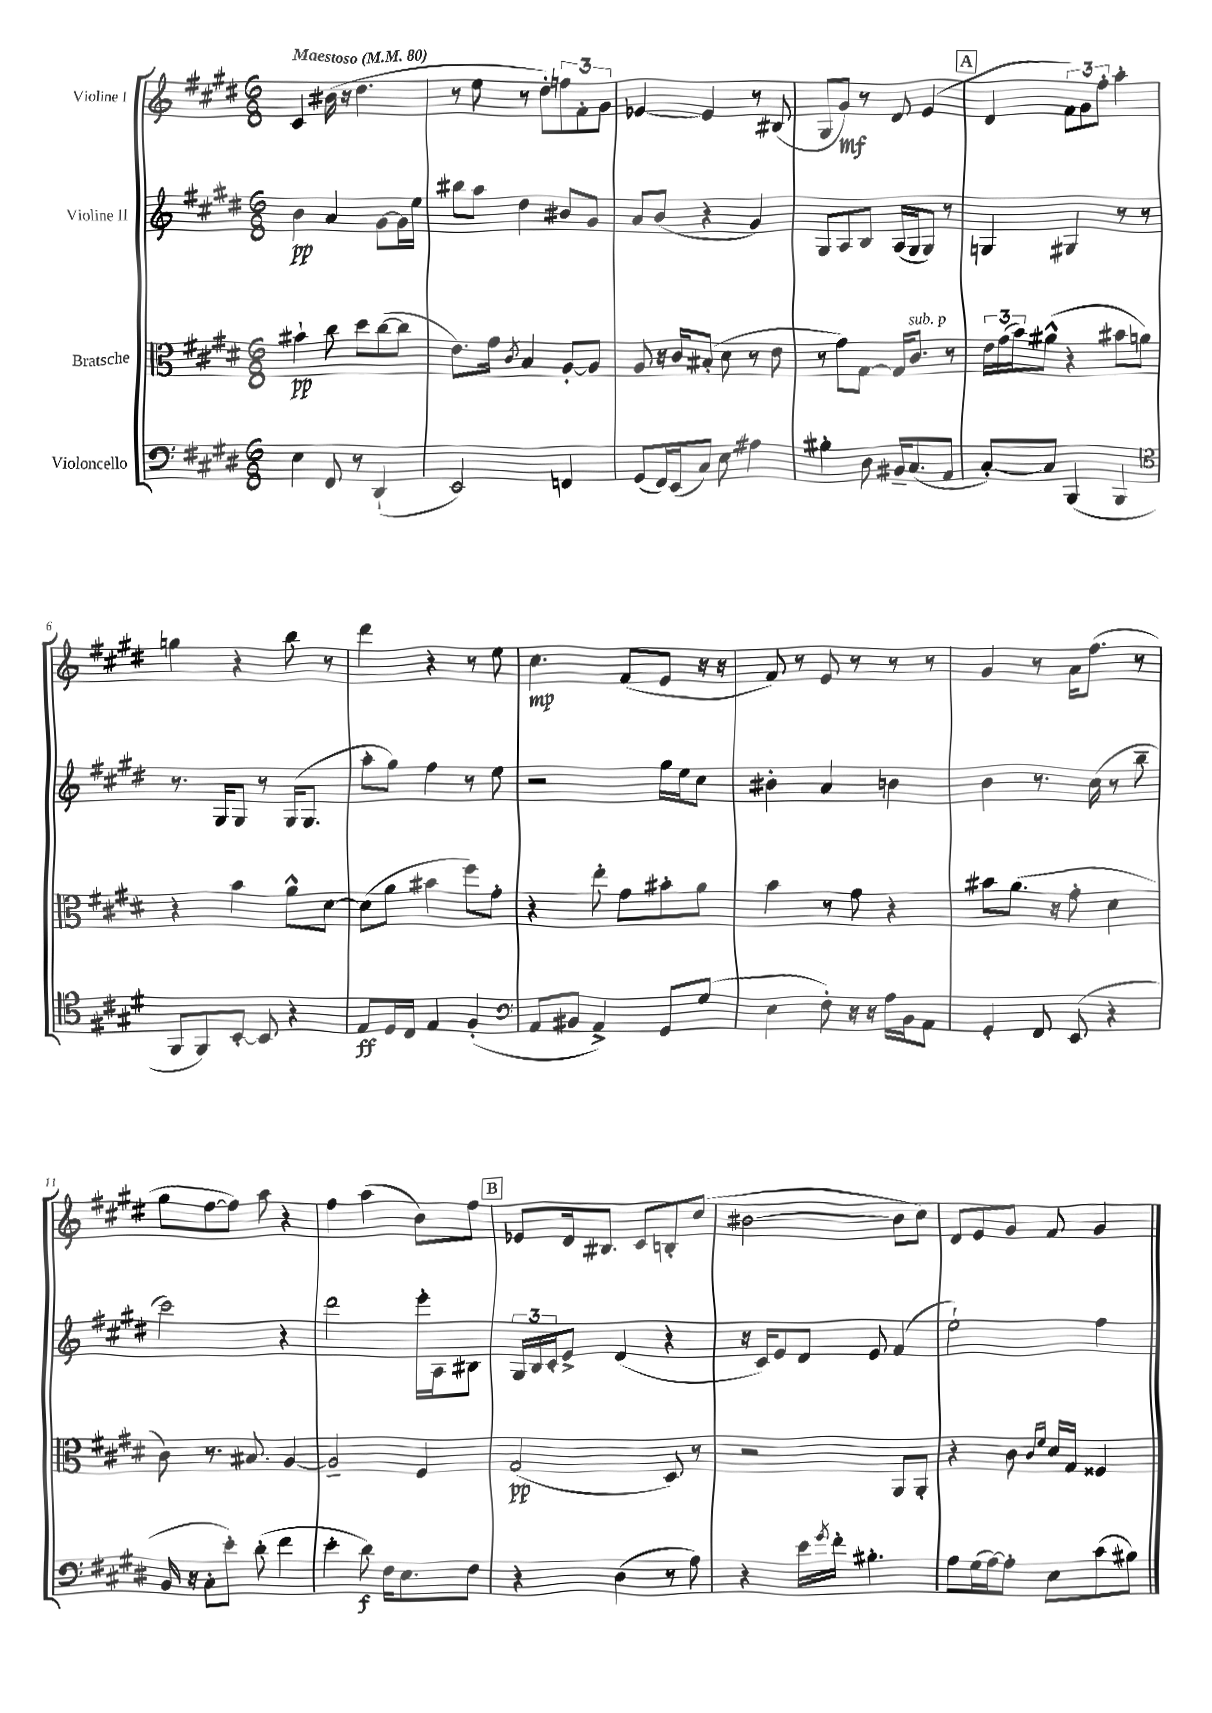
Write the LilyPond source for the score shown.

<<
\new StaffGroup <<
\new Staff = "s0" \with { instrumentName = "Violine I" } {
    \clef treble \key e \major \numericTimeSignature \time 6/8 \tempo "Maestoso" 4 = 80
    cis'4 bis'16( r16 dis''4. |
    r8 e''8 r8 dis''8-.) \tuplet 3/2 { f''8 fis'8-. gis'8 } |
    ees'4~ ees'4 r8 bis8( |
    gis8 gis'8\mf) r8 dis'8 e'4( |
    \mark \markup { \box "A" } dis'4 \tuplet 3/2 { fis'8) gis'8 fis''8-. } a''4-. |
    g''4 r4 b''8 r8 |
    dis'''4 r4 r8 e''8 |
    cis''4.\mp fis'8( e'8 r16 r16 |
    fis'8) r8 e'8 r8 r8 r8 |
    gis'4 r8 a'16 fis''8.( r8 |
    gis''8 fis''8~ fis''8) a''8 r4 |
    fis''4 a''4( b'8) fis''8 |
    \mark \markup { \box "B" } ees'8 dis'16 bis8. cis'8 b8-. cis''8( |
    bis'2~ bis'8 cis''8) |
    dis'8 e'8 gis'8 fis'8 gis'4 \bar "|." |
}
\new Staff = "s1" \with { instrumentName = "Violine II" } {
    \clef treble \key e \major \numericTimeSignature \time 6/8
    b'4\pp a'4 gis'8~ gis'16 e''16 |
    bis''8 a''8 dis''4 bis'8 gis'8 |
    a'8 b'8( r4 gis'4) |
    gis8 a8 b8 a16( gis16 gis8) r8 |
    \mark \markup { \box "A" } g4 gis4 r8 r8 |
    r8. gis16 gis8 r8 gis16( gis8. |
    a''8-. gis''8) fis''4 r8 e''8 |
    r2 gis''16 e''16 cis''8 |
    bis'4-. a'4 b'4 |
    b'4 r8. cis''16( r8 b''8-- |
    cis'''2) r4 |
    dis'''2 e'''16-. a16 bis8 |
    \mark \markup { \box "B" } \tuplet 3/2 { gis16 b16 cis'16-. } e'8-> dis'4( r4 |
    r16 cis'16) e'8 dis'8 e'8 fis'4( |
    e''2-!) fis''4 \bar "|." |
}
\new Staff = "s2" \with { instrumentName = "Bratsche" } {
    \clef alto \key e \major \numericTimeSignature \time 6/8
    bis'4-!\pp cis''8 dis''8 cis''8~( cis''8 |
    e'8.) gis'16 \acciaccatura { cis'8 } b4 a8~-. a8 |
    a8 r16 cis'16 bis8-.( dis'8 r8 e'8 |
    r8 gis'8) gis8~ gis16 cis'8.^\markup { \italic "sub. p" } r8 |
    \mark \markup { \box "A" } \tuplet 3/2 { e'16 gis'16( b'16) } ais'8-^( r4 bis'8 a'8) |
    r4 b'4 a'8-^ dis'8~ |
    dis'8( a'8 bis'4 fis''8) gis'8-. |
    r4 e''8-. gis'8 bis'8-. a'8 |
    b'4 r8 gis'8 r4 |
    bis'8 a'8.( r16 gis'8-. dis'4 |
    cis'8) r8. bis8. a4~ |
    a2-- fis4 |
    \mark \markup { \box "B" } gis2\pp( dis8) r8 |
    r2 a,8 a,8-. |
    r4 cis'8 \grace { cis'16 fis'16 } dis'16 gis16 fisis4 \bar "|." |
}
\new Staff = "s3" \with { instrumentName = "Violoncello" } {
    \clef bass \key e \major \numericTimeSignature \time 6/8
    e4 fis,8 r8 dis,4-!( |
    e,2) f,4 |
    gis,8( fis,16) e,16( cis8) e8 ais4 |
    bis4-. dis8 bis,16-- cis8.( a,8 |
    \mark \markup { \box "A" } cis8~-.) cis8 b,,4( b,,4 |
    \clef tenor fis,8 fis,8) b,8~-. b,8 r4 |
    e8\ff dis16 cis16 e4 fis4-.( |
    \clef bass a,8 bis,8 a,4->) gis,8 gis8( |
    e4 fis8-.) r16 r16 a16 b,16 a,8 |
    gis,4-. fis,8 e,8( r4 |
    b,16 r16 cis8-. e'8-.) dis'8-.( fis'4 |
    e'4-. dis'8\f) fis16 e8. fis8 |
    \mark \markup { \box "B" } r4 dis4( r8 a8) |
    r4 e'16 \acciaccatura { gis'8 } fis'16-. bis4.-. |
    a8 gis16( a16~) a8-. e8 cis'8( bis8) \bar "|." |
}
>>
>>
